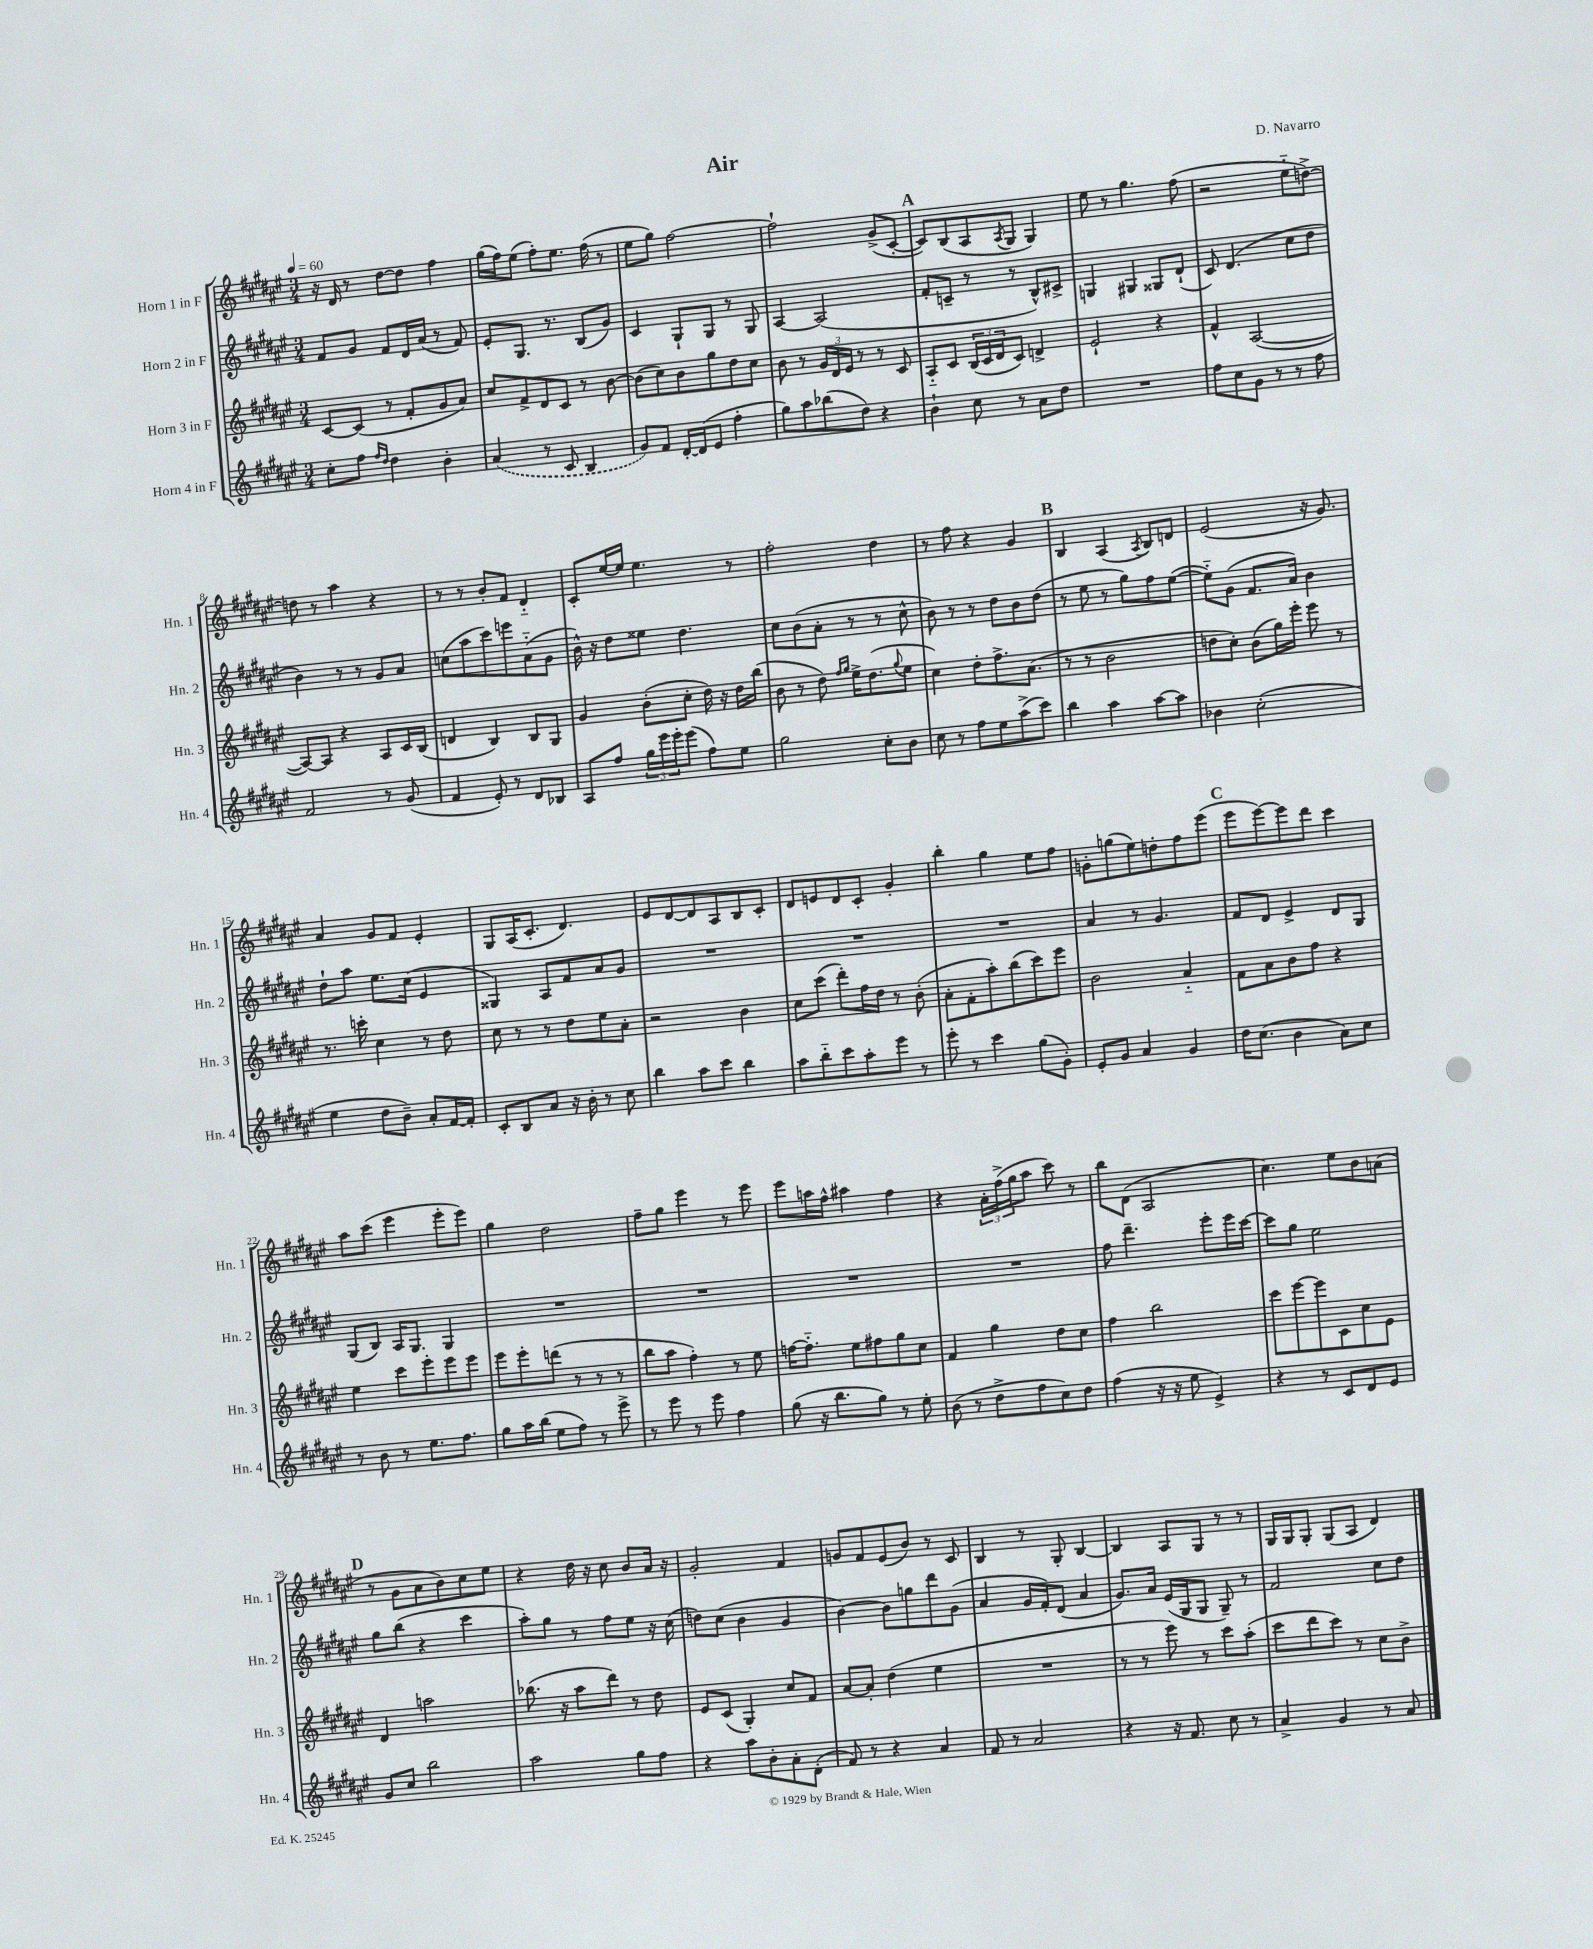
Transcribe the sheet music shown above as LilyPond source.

\header { title = "Air" composer = "D. Navarro" }
<<
\new StaffGroup <<
\new Staff = "s0" \with { instrumentName = "Horn 1 in F" shortInstrumentName = "Hn. 1" } {
    \clef treble \key fis \major \numericTimeSignature \time 3/4 \tempo 4 = 60
    r16 dis'16 r8 dis''8~ dis''8 fis''4 |
    gis''16( fis''16) eis''8( fis''8-.) eis''8. fis''16( r8 |
    eis''8 gis''8) fis''2~ |
    fis''2-! gis'8->( cis'8~-. |
    \mark \markup { \bold "A" } cis'8) b8( ais8 \acciaccatura { ais8 } gis8 gis4) |
    eis''8 r8 gis''4. fis''8( |
    r2 eis''8-_ d''8~->) |
    d''8 r8 ais''4 r4 |
    r8 r8 b'8-. fis'8 dis'4-_ |
    cis'8-. eis''16~ eis''16 eis''4. r8 |
    fis''2-. dis''4 |
    r8 fis''8 r4 gis'4 |
    \mark \markup { \bold "B" } b4 ais4( \acciaccatura { ais8 } b8) d'8 |
    eis'2( r16 gis'8.) |
    ais'4 gis'8 fis'8 eis'4-. |
    gis8 ais16( cis'8.-. dis'4.) |
    eis'8 dis'8~ dis'8 ais8 b8 cis'8-. |
    dis'8 e'8 dis'8 cis'8-. gis'4-. |
    b''4-. gis''4 eis''8 fis''8 |
    g'8-. g''8( eis''8) d''8-. fis''8 eis'''8( |
    \mark \markup { \bold "C" } eis'''8 eis'''8~) eis'''8 dis'''8 cis'''4 |
    ais''8 cis'''8( eis'''4 eis'''8-. eis'''8) |
    gis''4 dis''2 |
    fis''8-- gis''8 eis'''4 r8 eis'''8 |
    eis'''8 a''16 fis''16-^ ais''4 fis''4 |
    r4 \tuplet 3/2 { ais'16-. fis''16->( gis''16 } ais''8 cis'''8) r8 |
    b''8 dis'8( ais2 |
    cis''4.) eis''8 b'8 a'8( |
    \mark \markup { \bold "D" } r8 gis'8 ais'8 b'8) cis''8 eis''8 |
    r4 dis''16 r16 cis''8 b'8 ais'16 r16 |
    gis'2-. fis'4 |
    g'8 fis'8 eis'8( b'8) r8 cis'8 |
    b4 r8 gis8-. b4~ |
    b4 ais8 gis8 r8 r8 |
    gis16 gis16 gis8-. gis8( ais8 dis'4) \bar "|." |
}
\new Staff = "s1" \with { instrumentName = "Horn 2 in F" shortInstrumentName = "Hn. 2" } {
    \clef treble \key fis \major \numericTimeSignature \time 3/4
    fis'8 gis'8 fis'8 dis'16 ais'16( r8 fis'8) |
    eis'8-. gis8. r8. b8( gis'8) |
    cis'4 gis8-! gis8 r8 gis8 |
    ais4~ ais2( |
    \mark \markup { \bold "A" } fis'8-. c'8-- r8 r8 b8-^) cis'8-> |
    g4 gis4 gisis8 dis'8-!( |
    cis'8) dis'4.( cis''8 dis''8 |
    b'4) r8 r8 gis'8 ais'8 |
    c''8( ais''8 cis'''8) e'''8 ais'8-_( gis'8 |
    b'16-^) r16 dis''8 eisis''8 dis''4. |
    cis''8 b'8( ais'8-. r8 r8 cis''8-^ |
    b'8) r8 r8 dis''8 b'8 dis''8( |
    \mark \markup { \bold "B" } r8 eis''8 r8 gis''8) fis''8 eis''8~( |
    eis''8-_) gis'8( fis'8. ais'16) b'4 |
    dis''8-! ais''8 eis''8. cis''16( eis'4 |
    gisis4) ais8 fis'8 ais'8 gis'8 |
    R2. |
    R2. |
    R2. |
    ais'4 r8 gis'4. |
    \mark \markup { \bold "C" } fis'8 dis'8 eis'4-> dis'8 gis8 |
    gis8( b8) ais16 gis8. gis4 |
    R2. |
    R2. |
    R2. |
    R2. |
    fis''8 dis'''4.-- eis'''8-. eis'''16 cis'''16~ |
    cis'''8 gis''8 eis''2 |
    \mark \markup { \bold "D" } gis''8 b''8( r4 cis'''4 |
    ais''8-.) gis''8 r8 fis''8 eis''8 r16 cis''16( |
    d''8) cis''8( b'4 gis'4 |
    b'4~) b'8 g''8 dis'''8 gis'8( |
    ais'4 gis'16 fis'16-.) dis'8( ais'4 |
    gis'8.) ais'16 eis'16( gis16 gis8 gis8--) r8 |
    fis'2 cis''8 dis''8 \bar "|." |
}
\new Staff = "s2" \with { instrumentName = "Horn 3 in F" shortInstrumentName = "Hn. 3" } {
    \clef treble \key fis \major \numericTimeSignature \time 3/4
    cis'8~ cis'8( r8 fis'8-. gis'8 ais'8) |
    cis''8 fis'8-> dis'8 cis'8 r8 b'8~ |
    b'8( cis''8) b'8 gis''8 dis''8 cis''8 |
    b'8 r8 \tuplet 3/2 { gis'16 dis'16 eis'16 } r8 r8 cis'8 |
    \mark \markup { \bold "A" } ais8-_ cis'8 \tuplet 3/2 { b16( cis'16 dis'16 } cis'8) d'4-> |
    eis'2-! r4 |
    fis'4-^ ais2~( |
    ais8~) ais8 r4 ais8 cis'16 b16( |
    d'4 b4) b8 gis8 |
    gis'4 b'8-.( cis''8-. dis''16) r16 dis''16 b''16( |
    b'8 r8 dis''8) \grace { fis''16 gis''16 } eis''16-> dis''8.( \appoggiatura { gis''8 } eis''8 |
    cis''4) dis''8-. fis''8.-> ais'8.( |
    \mark \markup { \bold "B" } r8 r8 b'2 |
    d''8 cis''8-.) b'8( gis''16) eis'''16-. eis'''8 r8 |
    r8. c'''16-. cis''4 r8 dis''8 |
    cis''8 r8 r8 dis''8 eis''8 ais'8-. |
    r2 b'4 |
    cis''8 cis'''8( dis'''8-.) fis''16 dis''16 r8 b'8-.( |
    ais'8-. fis'8-. ais''8-.) b''8( cis'''8) eis'''8 |
    b'2 ais'4-_ |
    \mark \markup { \bold "C" } fis'8 ais'8 b'8 fis''8 r4 |
    eis''4 cis'''8 eis'''8-. eis'''8 eis'''8 |
    eis'''8 eis'''8-. d'''8( r8 r8 r8 |
    b''8 ais''8 fis''4-.) r8 eis''8 |
    f''16~ f''8.-_ eis''8 fis''8 gis''8 cis''8 |
    fis'4 gis''4 dis''8 cis''8 |
    fis''4 b''2 |
    cis'''8 eis'''8~ eis'''8 cis'8 cis''8 eis'8 |
    \mark \markup { \bold "D" } dis'4 a''2 |
    bes''8.( r16 ais''8 dis'''8) r8 dis''8 |
    eis'8 cis'8( gis4-.) cis''8 fis'8 |
    ais'8~ ais'8-. dis''4( eis''4 |
    R2. |
    r8 r8 eis'''8) r8 cis'''8 ais''8-.( |
    cis'''8 dis'''8 cis'''8) r8 cis''8 b'8-> \bar "|." |
}
\new Staff = "s3" \with { instrumentName = "Horn 4 in F" shortInstrumentName = "Hn. 4" } {
    \clef treble \key fis \major \numericTimeSignature \time 3/4
    cis''8-. fis''8 \grace { fis''16 dis''16 } dis''4 b'4-. |
    \once \slurDashed ais'4( r8 cis'8 b4 |
    gis'8) fis'8 dis'16~-. dis'16( eis'8 fis''4-. |
    gis''8) ais''8 bes''8( dis''8) r4 |
    \mark \markup { \bold "A" } b'4-! cis''8 r8 ais'8 dis''8 |
    R2. |
    fis''8 cis''8 gis'8 r8 r8 fis''8 |
    fis'2 r8 gis'8( |
    fis'4 eis'8-.) r8 dis'8 bes8 |
    ais8 fis''8 \tuplet 3/2 { gis''16 eis'''16 eis'''16-. } eis'''8( fis''8) eis''8 |
    gis''2 cis''8-. b'8 |
    cis''8 r8 fis''8 eis''8 ais''8->( cis'''8) |
    \mark \markup { \bold "B" } b''4 ais''4 ais''8~ ais''8 |
    bes'4 cis''2-.( |
    eis''4 dis''8 b'8--) ais'8-. fis'16~ fis'16-. |
    cis'8-. b8 ais'8 r16 b'16-. r8 cis''8 |
    b''4 ais''8 cis'''8 b''4 |
    ais''8 b''8-_ cis'''8 ais''8-. eis'''8 r8 |
    eis'''8-. r8 cis'''4 gis''8( gis'8-.) |
    eis'8-. gis'8 ais'4 gis'4 |
    \mark \markup { \bold "C" } dis''16 cis''8.( b'4 ais'8) cis''8 |
    r8 b'8 r8 eis''8. fis''8. |
    gis''8 ais''16 b''16( eis''8 fis''8) r8 eis'''8-> |
    r8 eis'''8 r8 eis'''8 fis''4 |
    gis''8( r16 b''8. gis''8) r8 eis''8-. |
    b'8( r8 dis''8-> fis''8 cis''8) dis''8 |
    fis''4( r16 r16 eis''8 eis'4->) |
    r4 r8 cis'8 dis'8 eis'8 |
    \mark \markup { \bold "D" } gis'8 cis''8 b''2 |
    ais''2 gis''8 fis''8 |
    r4 ais''8 b'8-. ais'8-. dis'8-.( |
    fis'8) r8 r4 ais'4 |
    fis'8 r8 ais'2 |
    r4 r16 fis'8. cis''8 r8 |
    ais'4-> gis'4 r8 ais'8 \bar "|." |
}
>>
>>
